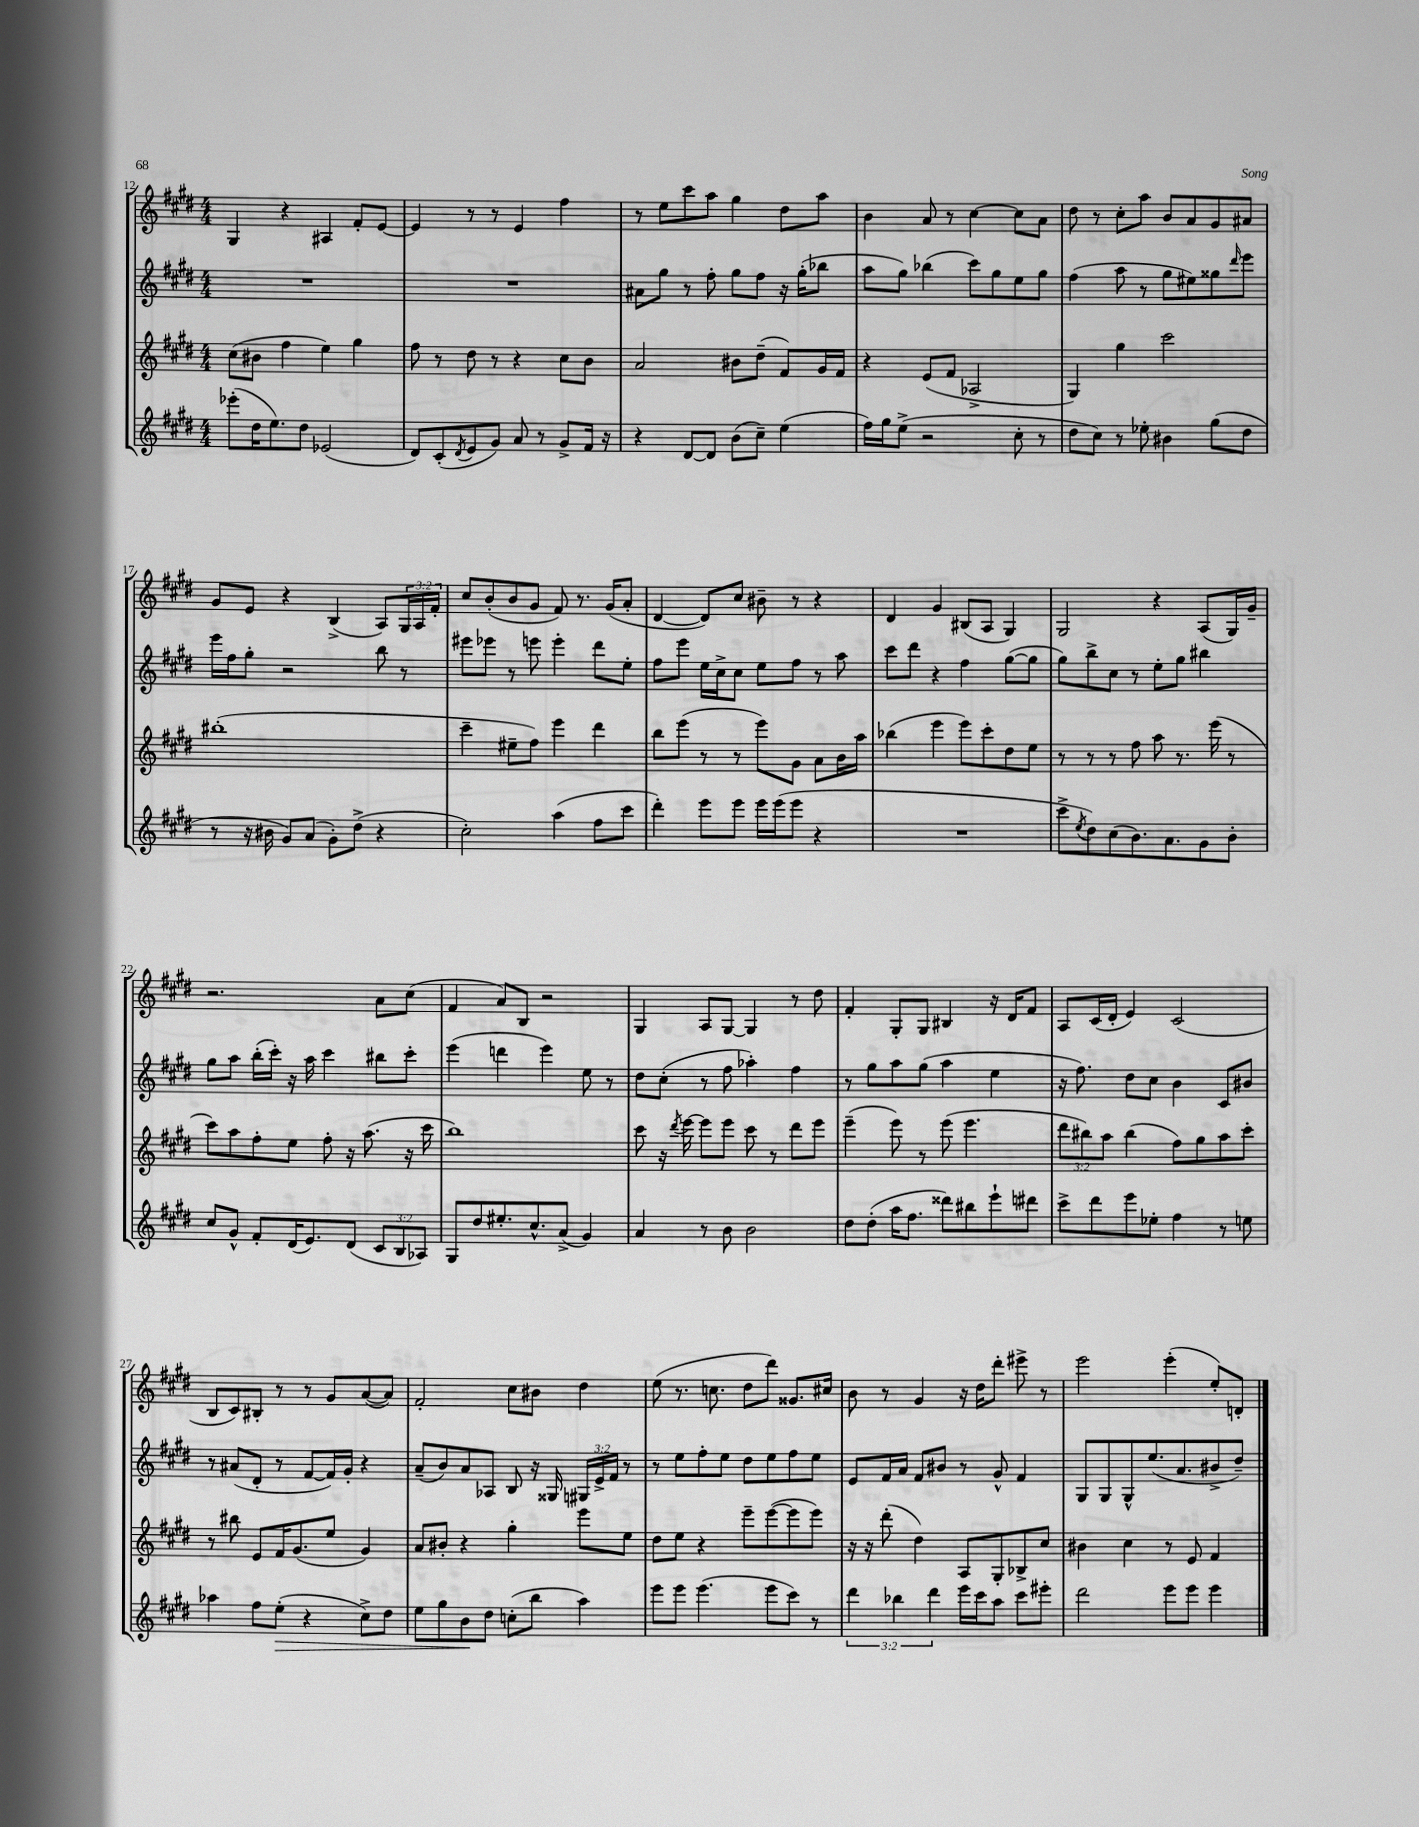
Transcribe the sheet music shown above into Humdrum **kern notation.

**kern	**kern	**kern	**kern
*staff4	*staff3	*staff2	*staff1
*clefG2	*clefG2	*clefG2	*clefG2
*k[f#c#g#d#]	*k[f#c#g#d#]	*k[f#c#g#d#]	*k[f#c#g#d#]
*M4/4	*M4/4	*M4/4	*M4/4
(8eee-'	(8cc#	1r	4G#
16dd#	8b#	.	.
8.ee)	.	.	.
.	4ff#	.	4r
8dd#	.	.	.
(2e-	4ee)	.	4A#
.	4gg#	.	8f#'
.	.	.	[8e
=	=	=	=
8d#)	8ff#	1r	4e]
(8c#'	8r	.	.
8qd#	.	.	.
8e	8dd#	.	8r
8g#)	8r	.	8r
8a	4r	.	4e
8r	.	.	.
8g#^	8cc#	.	4ff#
16f#	8b	.	.
16r	.	.	.
=	=	=	=
4r	2a	8a#	8r
.	.	8gg#	8ee
[8d#	.	8r	8ccc#
8d#]	.	8ff#'	8aa
(8b	8b#	8gg#	4gg#
8cc#~)	(8dd#~	8ff#	.
(4ee	8f#)	16r	8dd#
.	.	(16gg#'	.
.	16g#	8bb-	8aa
.	16f#	.	.
=	=	=	=
16ff#)	4r	8aa	4b
16gg#	.	.	.
(8ee^	.	8gg#)	.
2r	(8e	(4bb-	8a
.	8f#	.	8r
.	2A-^	8ccc#)	[4cc#
.	.	8gg#	.
8cc#'	.	8ee	8cc#]
8r	.	8gg#	8a
=	=	=	=
8dd#	4G#)	(4ff#	8dd#
8cc#)	.	.	8r
8r	4gg#	8aa	8cc#'
8ee-'	.	8r	8aa
4b#	2ccc#	8gg#	8b
.	.	8ee#)	8a
(8gg#	.	8gg##	8g#
.	.	16qqddd#	.
8dd#	.	8eee	8a#
=	=	=	=
8r	(1bb#'	16eee	8g#
.	.	16ff#	.
16r	.	8gg#'	8e
16b#	.	.	.
8g#)	.	2r	4r
(8a	.	.	.
8g#')	.	.	(4B^
(8dd#^	.	.	.
4r	.	8bb	8A)
.	.	8r	24G#
.	.	.	24A
.	.	.	24f#'
=	=	=	=
2cc#')	4ccc#~	8eee#	8cc#
.	.	8eee-	(8b'
.	8ee#~	8r	8b
.	8ff#)	8eee	8g#
(4aa	4eee	4eee'	8f#)
.	.	.	8.r
8ff#	4ddd#	8ddd#	.
.	.	.	(16g#
8ccc#	.	8ee'	8a'
=	=	=	=
4ddd#')	8bb	8ff#	[4d#
.	(8eee	8eee	.
8eee	8r	16ee	8d#])
.	.	16cc#^	.
8eee	8r	8cc#	8cc#
16eee	8eee)	8ee	8b#~
(16eee	.	.	.
8eee	8g#	8ff#	8r
4r	8a	8r	4r
.	16b	8aa	.
.	16aa	.	.
=	=	=	=
1r	(4bb-	8ccc#	4d#
.	.	8ddd#	.
.	4eee	4r	4g#
.	8eee)	4ff#	(8B#
.	8ccc#'	.	8A
.	8dd#	([8gg#	4G#)
.	8ee	8gg#]	.
=	=	=	=
8ccc#^	8r	8gg#)	2G#
8qee	.	.	.
8dd#)	8r	8bb^	.
(8cc#	8r	8cc#	.
8.b)	8ff#	8r	.
.	8aa	8ee'	4r
8.a	.	.	.
.	8.r	8gg#	.
8g#	.	4bb#	(8A
.	(16eee	.	.
8b'	8r	.	16G#)
.	.	.	16g#~
=	=	=	=
8cc#	8ccc#)	8gg#	2.r
8g#^^	8aa	8aa	.
8f#'	8ff#'	(16bb'	.
.	.	16ccc#')	.
(16d#	8ee	16r	.
8.e)	.	16aa	.
.	8ff#'	4ccc#	.
(8d#	16r	.	.
.	(8.aa	.	.
12c#	.	8bb#	8a
12B	.	.	.
.	16r	8ccc#'	(8cc#
12A-)	.	.	.
.	16ccc#	.	.
=	=	=	=
8G#	1bb)	(4eee	4f#
8dd#	.	.	.
8.ee#'	.	4ddd	8a)
.	.	.	8B
8.cc#^^	.	.	.
.	.	4eee)	2r
(8a^	.	.	.
4g#)	.	8ee	.
.	.	8r	.
=	=	=	=
4a	8ccc#	8dd#	4G#
.	16r	(8cc#'	.
.	8qddd#	.	.
.	[16eee	.	.
8r	8eee]	8r	8A
8b	8eee	8ff#	[8G#
2b	8ccc#	4aa-')	4G#]
.	8r	.	.
.	8ddd#	4ff#	8r
.	8eee	.	8dd#
=	=	=	=
8dd#	(4eee~	8r	4f#'
(8dd#'	.	8gg#	.
16aa	8eee)	8aa	8G#'
8.ff#	.	.	.
.	8r	(8gg#	8G#
8ddd##)	(8eee	4aa	4B#
8bb#	4.eee	.	.
8eee`	.	4ee	16r
.	.	.	16d#
8ddd#	.	.	8f#
=	=	=	=
8ccc#^	12ddd#	16r	8A
.	.	8.ff#)	.
.	12bb#)	.	.
8ddd#	.	.	(16c#
.	12aa	.	.
.	.	.	16d#'
8eee	(4bb#	8dd#	4e)
8ee-'	.	8cc#	.
4ff#	8ff#)	4b	(2c#
.	8gg#	.	.
8r	8aa	8c#	.
8ee	8ccc#'	8b#	.
=	=	=	=
4aa-	8r	8r	8B
.	8bb#	(8a#	8c#)
8ff#	8e	8d#'	8B#'
(8ee'	16f#	8r	8r
.	(8.g#	.	.
4r	.	[8f#	8r
.	8ee	16f#])	8g#
.	.	16g#'	.
8cc#^)	4g#)	4r	([8a
8dd#	.	.	8a])
=	=	=	=
8ee	8a	(8a~	2f#'
8gg#	8b#'	8b)	.
8b	4r	8a	.
8dd#	.	8A-	.
(8cc'	4gg#'	8B	8cc#
8bb	.	16r	8b#
.	.	16G##	.
4aa)	8eee	24G#	4dd#
.	.	24e^	.
.	.	24f#	.
.	8ee	8r	.
=	=	=	=
8eee	8dd#	8r	(8ee
8eee	8ee	8ee	8.r
(4.eee	4r	8ff#'	.
.	.	.	8.cc
.	.	8ee	.
.	8eee~	8dd#	8dd#
8eee	([8eee	8ee	8ddd#)
8ccc#)	8eee]	8ff#	8.g##
8r	8eee)	8ee	.
.	.	.	16cc#
=	=	=	=
6ddd#	16r	8e	8b
.	16r	.	.
.	(8ddd#'	16f#	8r
6bb-	.	.	.
.	.	16a	.
.	4dd#)	8f#	4g#
6ddd#	.	.	.
.	.	8b#	.
16eee	8A	8r	16r
16ccc#	.	.	16dd#
8aa	8G#'	8g#^^	8ddd#'
8ccc#	8B-^	4f#	8eee#^
8eee#'	8cc#	.	8r
=	=	=	=
2ddd#	4b#	8G#	2eee
.	.	8G#	.
.	4cc#	8G#^^	.
.	.	(8.ee	.
8eee	8r	.	(4eee'
.	.	8.a	.
8eee	8e	.	.
4eee	4f#	8b#^	8ee')
.	.	8dd#~)	8d'
==	==	==	==
*-	*-	*-	*-
